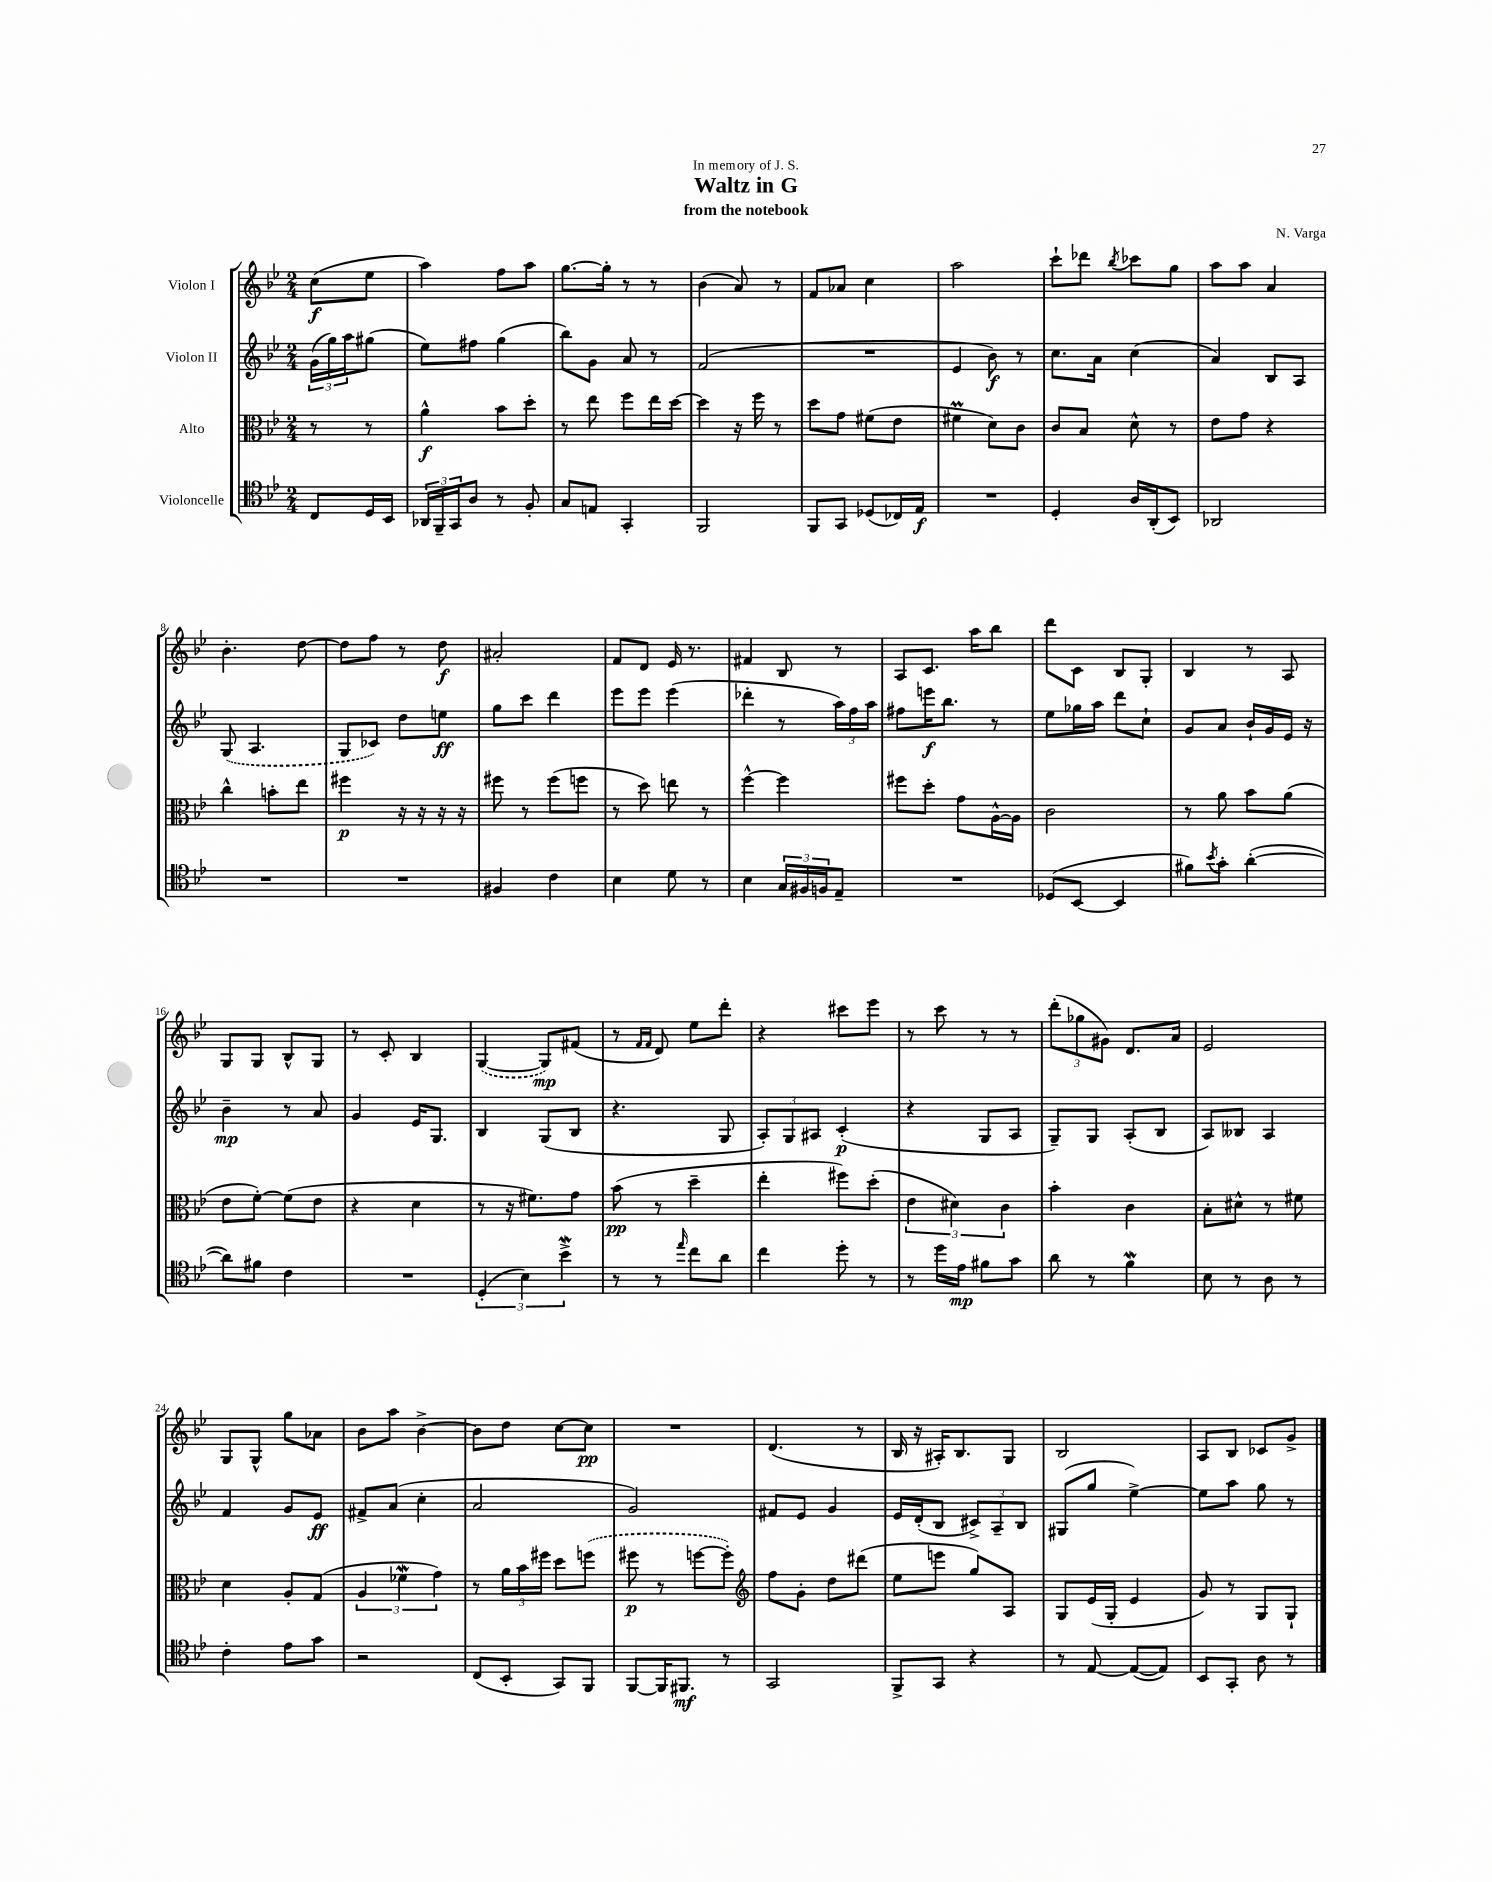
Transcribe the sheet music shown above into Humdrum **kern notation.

**kern	**kern	**kern	**kern
*staff4	*staff3	*staff2	*staff1
*clefC4	*clefC3	*clefG2	*clefG2
*k[b-e-]	*k[b-e-]	*k[b-e-]	*k[b-e-]
*M2/4	*M2/4	*M2/4	*M2/4
8C	8r	(24g	(8cc
.	.	24gg)	.
.	.	24aa	.
16D	8r	(8gg#	8ee-
16BB-	.	.	.
=	=	=	=
24AA-	4a^^	8ee-)	4aa)
24FF~	.	.	.
24GG	.	.	.
8A	.	8ff#	.
8r	8b-	(4gg	8ff
8F'	8dd'	.	8aa
=	=	=	=
8G	8r	8bb-)	[8.gg
8E	8ee-	8g	.
.	.	.	16gg']
4GG'	8ff	8a	8r
.	16ee-	8r	8r
.	[16dd	.	.
=	=	=	=
2FF	4dd]	(2f	(4b-
.	16r	.	8a)
.	16ff	.	.
.	8r	.	8r
=	=	=	=
8FF	8dd	2r	8f
8GG	8g	.	8a-
(8D-	(8f#	.	4cc
16C-)	8e-	.	.
16E-	.	.	.
=	=	=	=
2r	4f#	4e-	2aa
.	8d)	8b-)	.
.	8c	8r	.
=	=	=	=
4D'	8c	8.cc	8ccc`
.	8B-	.	8ddd-
.	.	16a	.
.	.	.	8qbb-
16A	8d^^	(4cc	8ccc-
(16AA'	.	.	.
8BB-)	8r	.	8gg
=	=	=	=
2AA-	8e-	4a)	8aa
.	8g	.	8aa
.	4r	8B-	4a
.	.	8A	.
=	=	=	=
2r	4cc^^	(8G	4.b-'
.	.	4.A	.
.	8b'	.	.
.	8ee-	.	[8dd
=	=	=	=
2r	4ff#	8G	8dd]
.	.	8c-)	8ff
.	16r	8dd	8r
.	16r	.	.
.	16r	8ee	8dd
.	16r	.	.
=	=	=	=
4F#	8ff#	8gg	2a#'
.	8r	8ccc	.
4c	(8ff#	4ddd	.
.	8ff	.	.
=	=	=	=
4B-	8r	8eee-	8f
.	8dd)	8eee-	8d
8d	8ee	(4eee-	16e-
.	.	.	8.r
8r	8r	.	.
=	=	=	=
4B-	[4ff^^	4ddd-'	4f#
24G	4ff]	8r	8B-
24F#	.	.	.
24F	.	.	.
8E-~	.	24aa)	8r
.	.	24ff	.
.	.	24aa	.
=	=	=	=
2r	8ff#	8ff#	8A
.	8dd'	16eee	8.c
.	.	8.bb-	.
.	8g	.	.
.	.	.	16aa
.	[16A^^	8r	8bb-
.	16A]	.	.
=	=	=	=
(8D-	2c	8ee-	8ddd
[8BB-	.	16gg-	8c
.	.	16aa	.
4BB-]	.	8ddd	8B-
.	.	8cc`	8G'
=	=	=	=
8f#)	8r	8g	4B-
8qb-	.	.	.
8g'	8a	8a	.
([4a'	8b-	16b-`	8r
.	.	16g	.
.	(8a	16e-	8A
.	.	16r	.
=	=	=	=
8a])	8e-	4b-~	8G
8f#	[8f')	.	8G
4c	(8f]	8r	8B-^^
.	8e-	8a	8G
=	=	=	=
2r	4r	4g	8r
.	.	.	8c'
.	4d	16e-	4B-
.	.	8.G	.
=	=	=	=
(6D'	8r	4B-	([4G
.	16r	.	.
6B-)	.	.	.
.	8.f#)	.	.
.	.	(8G	8G])
6b-^	.	.	.
.	8g	8B-	(8f#
=	=	=	=
8r	(8b-	4.r	8r
.	.	.	16qqf
.	.	.	16qqf
8r	8r	.	8d)
16qqee-	.	.	.
8cc	4dd~	.	8ee-
8a	.	8G	8ddd'
=	=	=	=
4cc	4ee-'	12A')	4r
.	.	12G	.
.	.	12A#	.
8dd'	8ff#)	(4c'	8ccc#
8r	(8dd'	.	8eee-
=	=	=	=
8r	6e-	4r	8r
16dd	.	.	8ccc
.	6d#)	.	.
16e-	.	.	.
8f#	.	8G	8r
.	6c	.	.
8g	.	8A	8r
=	=	=	=
8a	4b-'	8G~)	(12ddd'
.	.	.	12gg-
8r	.	8G	.
.	.	.	12g#)
4f	4c	(8A'	8.d
.	.	8B-	.
.	.	.	16a
=	=	=	=
8B-	8B-'	8A)	2e-
8r	8d#^^	8B--	.
8A	8r	4A	.
8r	8f#	.	.
=	=	=	=
4c'	4d	4f	8G
.	.	.	8G^^
8e-	8A'	8g	8gg
8g	(8G	8e-	8a-
=	=	=	=
2r	6A	8f#^	8b-
.	.	(8a	8aa
.	6f-	.	.
.	.	4cc'	[4b-^
.	6g)	.	.
=	=	=	=
(8C	8r	2a	8b-]
8BB-'	24a	.	8dd
.	24b-	.	.
.	24ff#	.	.
8GG)	8dd	.	[8cc
8FF	(8ff	.	8cc]
=	=	=	=
[8FF	8ff#	2g)	2r
16FF]	8r	.	.
8.FF#	.	.	.
.	[8ff	.	.
8r	8ff'])	.	.
=	=	=	=
*	*clefG2	*	*
2GG	8ff	8f#	(4.d
.	8g'	8e-	.
.	8dd	4g	.
.	(8ddd#	.	8r
=	=	=	=
8FF^	8ee-	16e-	16B-
.	.	(16d'	16r
8GG	8eee	8B-	16A#')
.	.	.	8.B-
4r	8gg)	12c#^)	.
.	.	12A~	.
.	8A	.	8G
.	.	12B-	.
=	=	=	=
8r	8G	(8G#	2B-
[8E-	(16e-	8gg	.
.	16G'	.	.
(8E-_	4e-	[4ee-^)	.
8E-])	.	.	.
=	=	=	=
8BB-	8g)	8ee-]	8A
8GG'	8r	8aa	8B-
8A	8G	8gg	8c-
8r	8G`	8r	8g^
==	==	==	==
*-	*-	*-	*-
